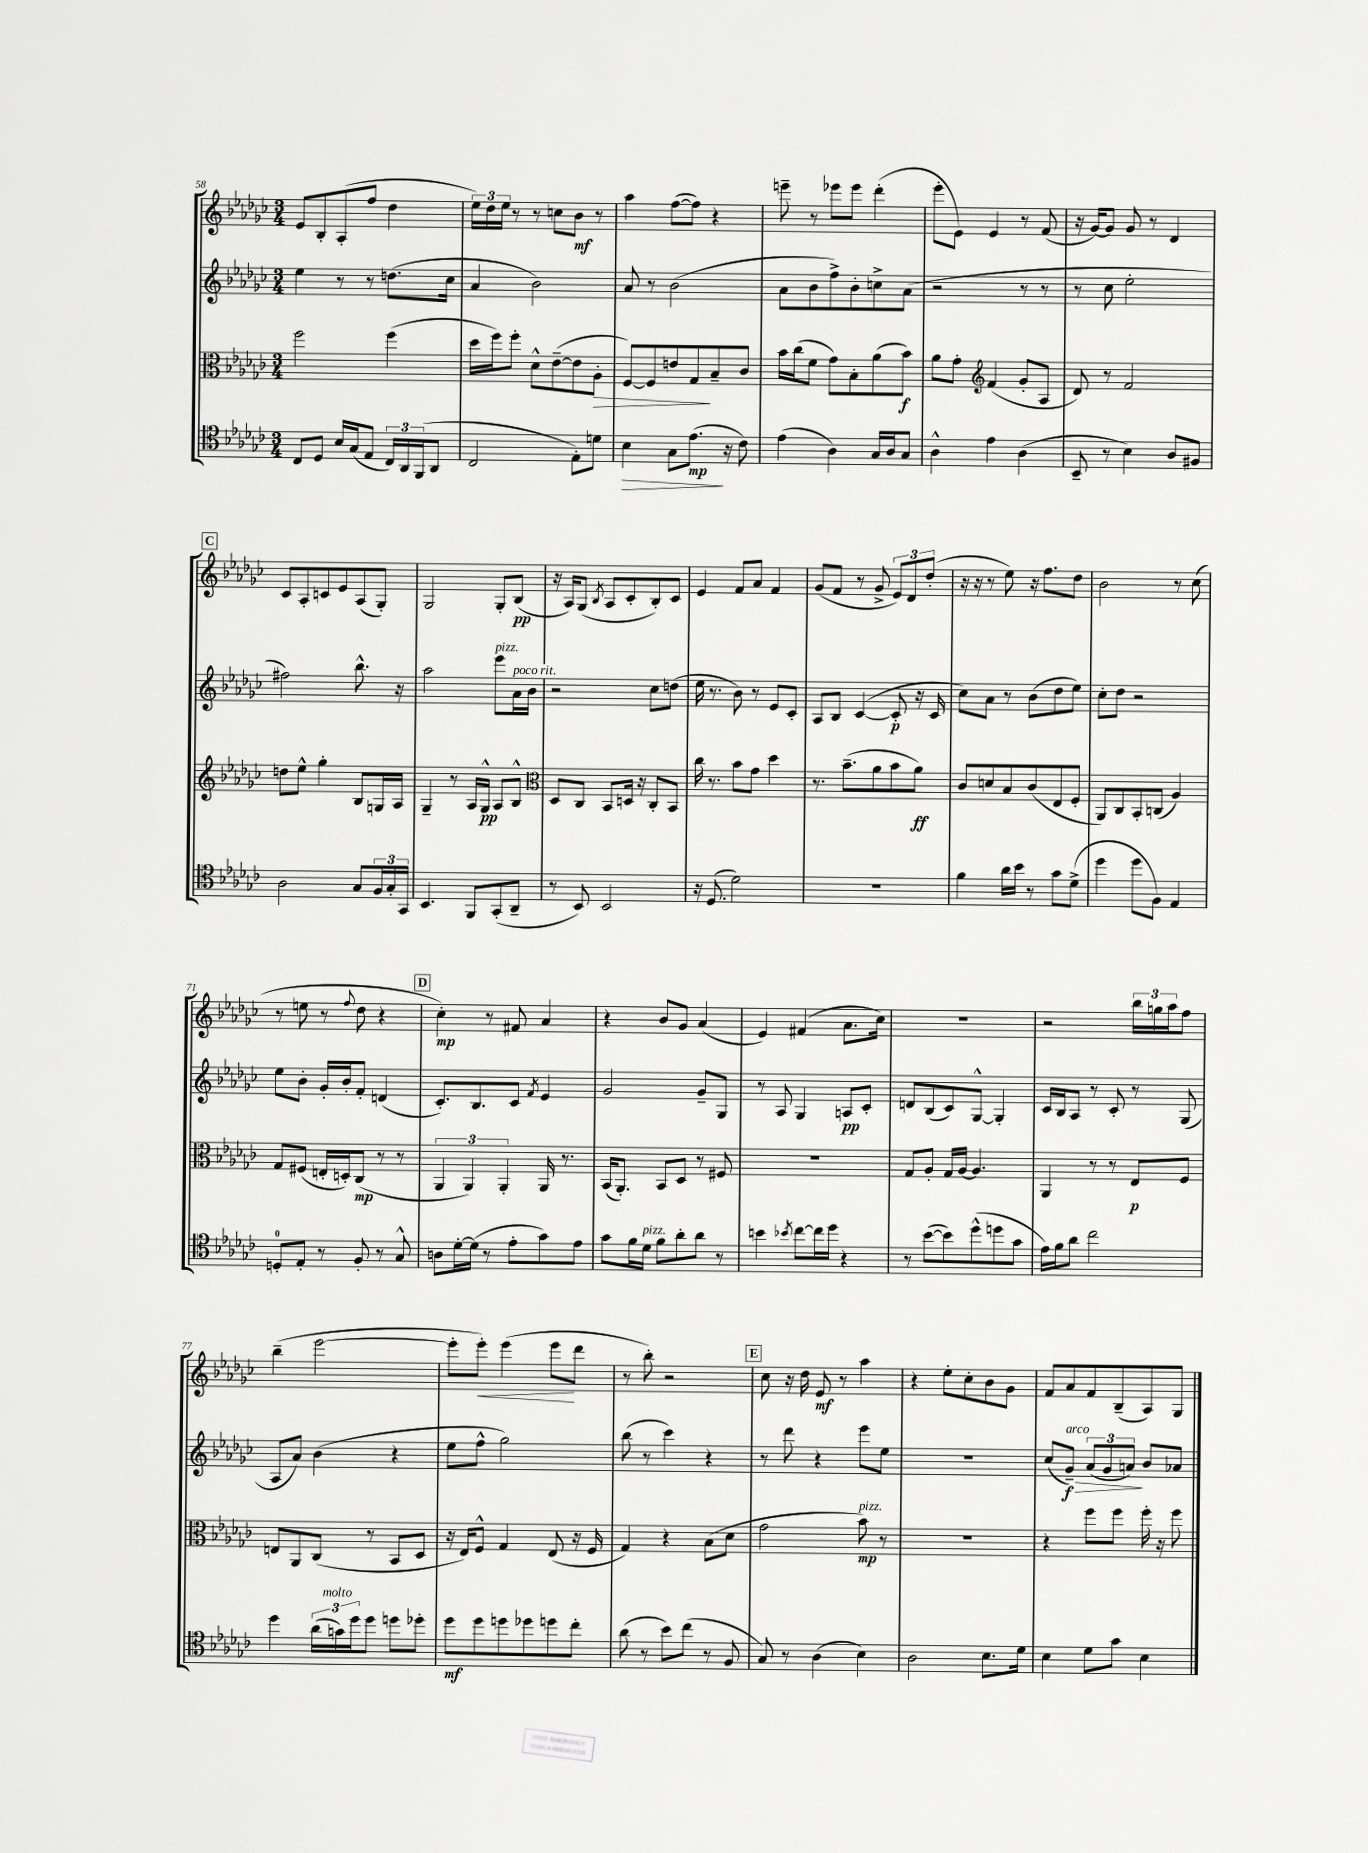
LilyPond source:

<<
\new StaffGroup <<
\new Staff = "s0" {
    \clef treble \key ges \major \numericTimeSignature \time 3/4
    ees'8 bes8-. aes8-.( f''8 des''4 |
    \tuplet 3/2 { ees''16) des''16 ees''16 } r8 r8 c''8 bes'8\mf r8 |
    aes''4 f''8~( f''8) r4 |
    e'''8-- r8 ees'''8 ees'''8 des'''4-.( |
    ees'''8-. ees'8) ees'4 r8 f'8( |
    r16 ges'16~) ges'8 ges'8 r8 des'4 |
    \mark \markup { \box "C" } ces'8 aes8-. c'8 ees'8 aes8( ges8-.) |
    ges2 ges8-. bes8\pp( |
    r16 aes16) ges8( \acciaccatura { bes8 } aes8 ces'8-. bes8-.) ces'8 |
    ees'4 f'8 aes'8 f'4 |
    ges'8( f'8 r8 ges'8-> \tuplet 3/2 { ees'8) des'8 des''8-.( } |
    r16 r16 r8 ees''8) r16 f''8. des''8 |
    bes'2 r8 ces''8( |
    r8 e''8 r8 \appoggiatura { f''8 } des''8 r4 |
    \mark \markup { \box "D" } ces''4-.\mp) r8 fis'8 aes'4 |
    r4 bes'8 ges'8 aes'4( |
    ees'4) fis'4( aes'8. ces''16) |
    R2. |
    r2 \tuplet 3/2 { bes''16 g''16 aes''16 } f''8 |
    bes''4--( ees'''2~ |
    ees'''8-. ees'''8-.\<) ees'''4( ees'''8\! des'''8 |
    r8 bes''8-.) r2 |
    \mark \markup { \box "E" } ces''8 r16 des''16 ees'8\mf r8 aes''4 |
    r4 ees''8-. ces''8-. bes'8 ges'8 |
    f'8 aes'8 f'8 bes8--( aes8) ges8 \bar "|." |
}
\new Staff = "s1" {
    \clef treble \key ges \major \numericTimeSignature \time 3/4
    ees''4 r8 r8 d''8.( ces''16 |
    aes'4 bes'2) |
    aes'8 r8 bes'2( |
    aes'8 bes'8 f''8->) bes'8-. c''8-> aes'8( |
    r2 r8 r8 |
    r8 ces''8 ees''2-. |
    \mark \markup { \box "C" } fis''2) bes''8.-^ r16 |
    aes''2 ees'''8^\markup { \italic "pizz." } aes'16^\markup { \italic "poco rit." } bes'16 |
    r2 ces''8 d''8( |
    ees''16 r8. bes'8) r8 ees'8 ces'8-. |
    aes8 bes8 ces'4~( ces'8-.\p r16 ces'16 |
    ces''8) aes'8 r8 bes'8( des''8 ees''8) |
    ces''8-. des''8 r2 |
    ees''8 bes'8-. ges'16-. bes'16-. f'8-. d'4( |
    \mark \markup { \box "D" } ces'8.-.) bes8. ces'8 \acciaccatura { f'8 } ees'4 |
    ges'2 ges'8-- ges8 |
    r8 aes8 ges4 a8\pp ces'8-. |
    d'8 bes8( ces'8) ges8~-^ ges4-. |
    ces'16 bes16 aes8 r8 ces'8-. r8 ges8( |
    aes8 aes'8) bes'4( r4 |
    ees''8 f''8-^ ges''2) |
    bes''8( r8 ces'''4) r4 |
    \mark \markup { \box "E" } r8 des'''8 r4 ees'''8 ees''8 |
    R2. |
    ces''8( ges'8--\f\>^\markup { \italic "arco" }) \tuplet 3/2 { aes'8( ges'8 a'8\!) } bes'8 aes'8 \bar "|." |
}
\new Staff = "s2" {
    \clef alto \key ges \major \numericTimeSignature \time 3/4
    f''2 f''4( |
    des''16 f''16) f''8-. des'8-^ ees'8~--( ees'8 aes8-.\> |
    f8~) f8 e'8 ges8\! bes8-- ces'8 |
    bes'16 ces''16( f'8 ges'8) bes8-. aes'8( bes'8\f) |
    aes'8 ges'8-. \clef treble f'4( ges'8-. aes8 |
    des'8) r8 f'2 |
    \mark \markup { \box "C" } d''8 ees''8-^ ges''4-. bes8 g16 aes16 |
    ges4-- r8 aes16 ges16-^\pp aes8 bes8-^ |
    \clef alto des8 ces8 bes,8 d16 r16 ces8-. bes,8 |
    ces''16 r8. bes'8 ges'8 des''4 |
    r8. bes'8.--( aes'8 bes'8 aes'8\ff) |
    ces'8 d'8 bes8 ces'8( ees8 f8-. |
    aes,8) ces8 bes,8-. c8( aes4) |
    ges8 fis8( e16-. d16-.) ces8\mp( r8 r8 |
    \mark \markup { \box "D" } \tuplet 3/2 { aes,4 aes,4) aes,4-. } aes,16 r8. |
    bes,16( aes,8.-.) bes,8 des8 r8 fis8 |
    R2. |
    ges8 aes8-. ges16 aes16~ aes4. |
    aes,4 r8 r8 ees8\p f8 |
    e8 aes,8 ces8( r8 bes,8 des8 |
    r16 ees16) f8-^ ges4 ees8( r16 f16 |
    ges4) r4 bes8( des'8 |
    \mark \markup { \box "E" } ges'2 bes'8\mp^\markup { \italic "pizz." }) r8 |
    R2. |
    r4 f''8 f''8 f''16-. r16 f''8 \bar "|." |
}
\new Staff = "s3" {
    \clef tenor \key ges \major \numericTimeSignature \time 3/4
    ces8 des8 bes16 ges16( ees8 \tuplet 3/2 { ces16) aes,16 f,16( } aes,8 |
    ces2 ees8-.) d'8 |
    bes4\> ges8 ees'8.\mp\!( r16 ces'8) |
    ees'4( aes4) ges16 aes16 ges8 |
    aes4-^ ees'4 aes4( |
    bes,8-- r8 bes4) aes8 fis8 |
    \mark \markup { \box "C" } aes2 ges8 \tuplet 3/2 { f16 ges16-. ges,16 } |
    bes,4. f,8 ges,8-.( aes,8-- |
    r8 bes,8) bes,2 |
    r16 des8.( des'2) |
    R2. |
    f'4 aes'16 bes'16 r8 ges'8 des'8->( |
    des''4 des''8 f8) ees4 |
    d8-0-. ees8-. r8 f8-. r8 ges8-^ |
    \mark \markup { \box "D" } a8 des'16~-. des'16( r8 ees'8-. ges'8) ees'8 |
    ges'8 f'16 des'16^\markup { \italic "pizz." } f'8 aes'8-. aes'8 r8 |
    b'4 \acciaccatura { bes'8 } ces''8~ ces''16 des''16 r4 |
    r8 bes'8~( bes'8) des''8-^( d''8 ges'8 |
    ees'16) f'16 aes'8 ces''2 |
    des''4 \tuplet 3/2 { aes'16( g'16^\markup { \italic "molto" }) des''16 } des''8 d''8 des''8-. |
    des''8\mf des''8 d''8 des''8 d''8 ces''8-. |
    aes'8( r8 bes'8) ces''8( r8 f8 |
    \mark \markup { \box "E" } ges8) r8 aes4( bes4) |
    aes2 bes8. des'16 |
    bes4 des'8 ges'8 bes4 \bar "|." |
}
>>
>>
\layout { \context { \Score currentBarNumber = #58 } }
